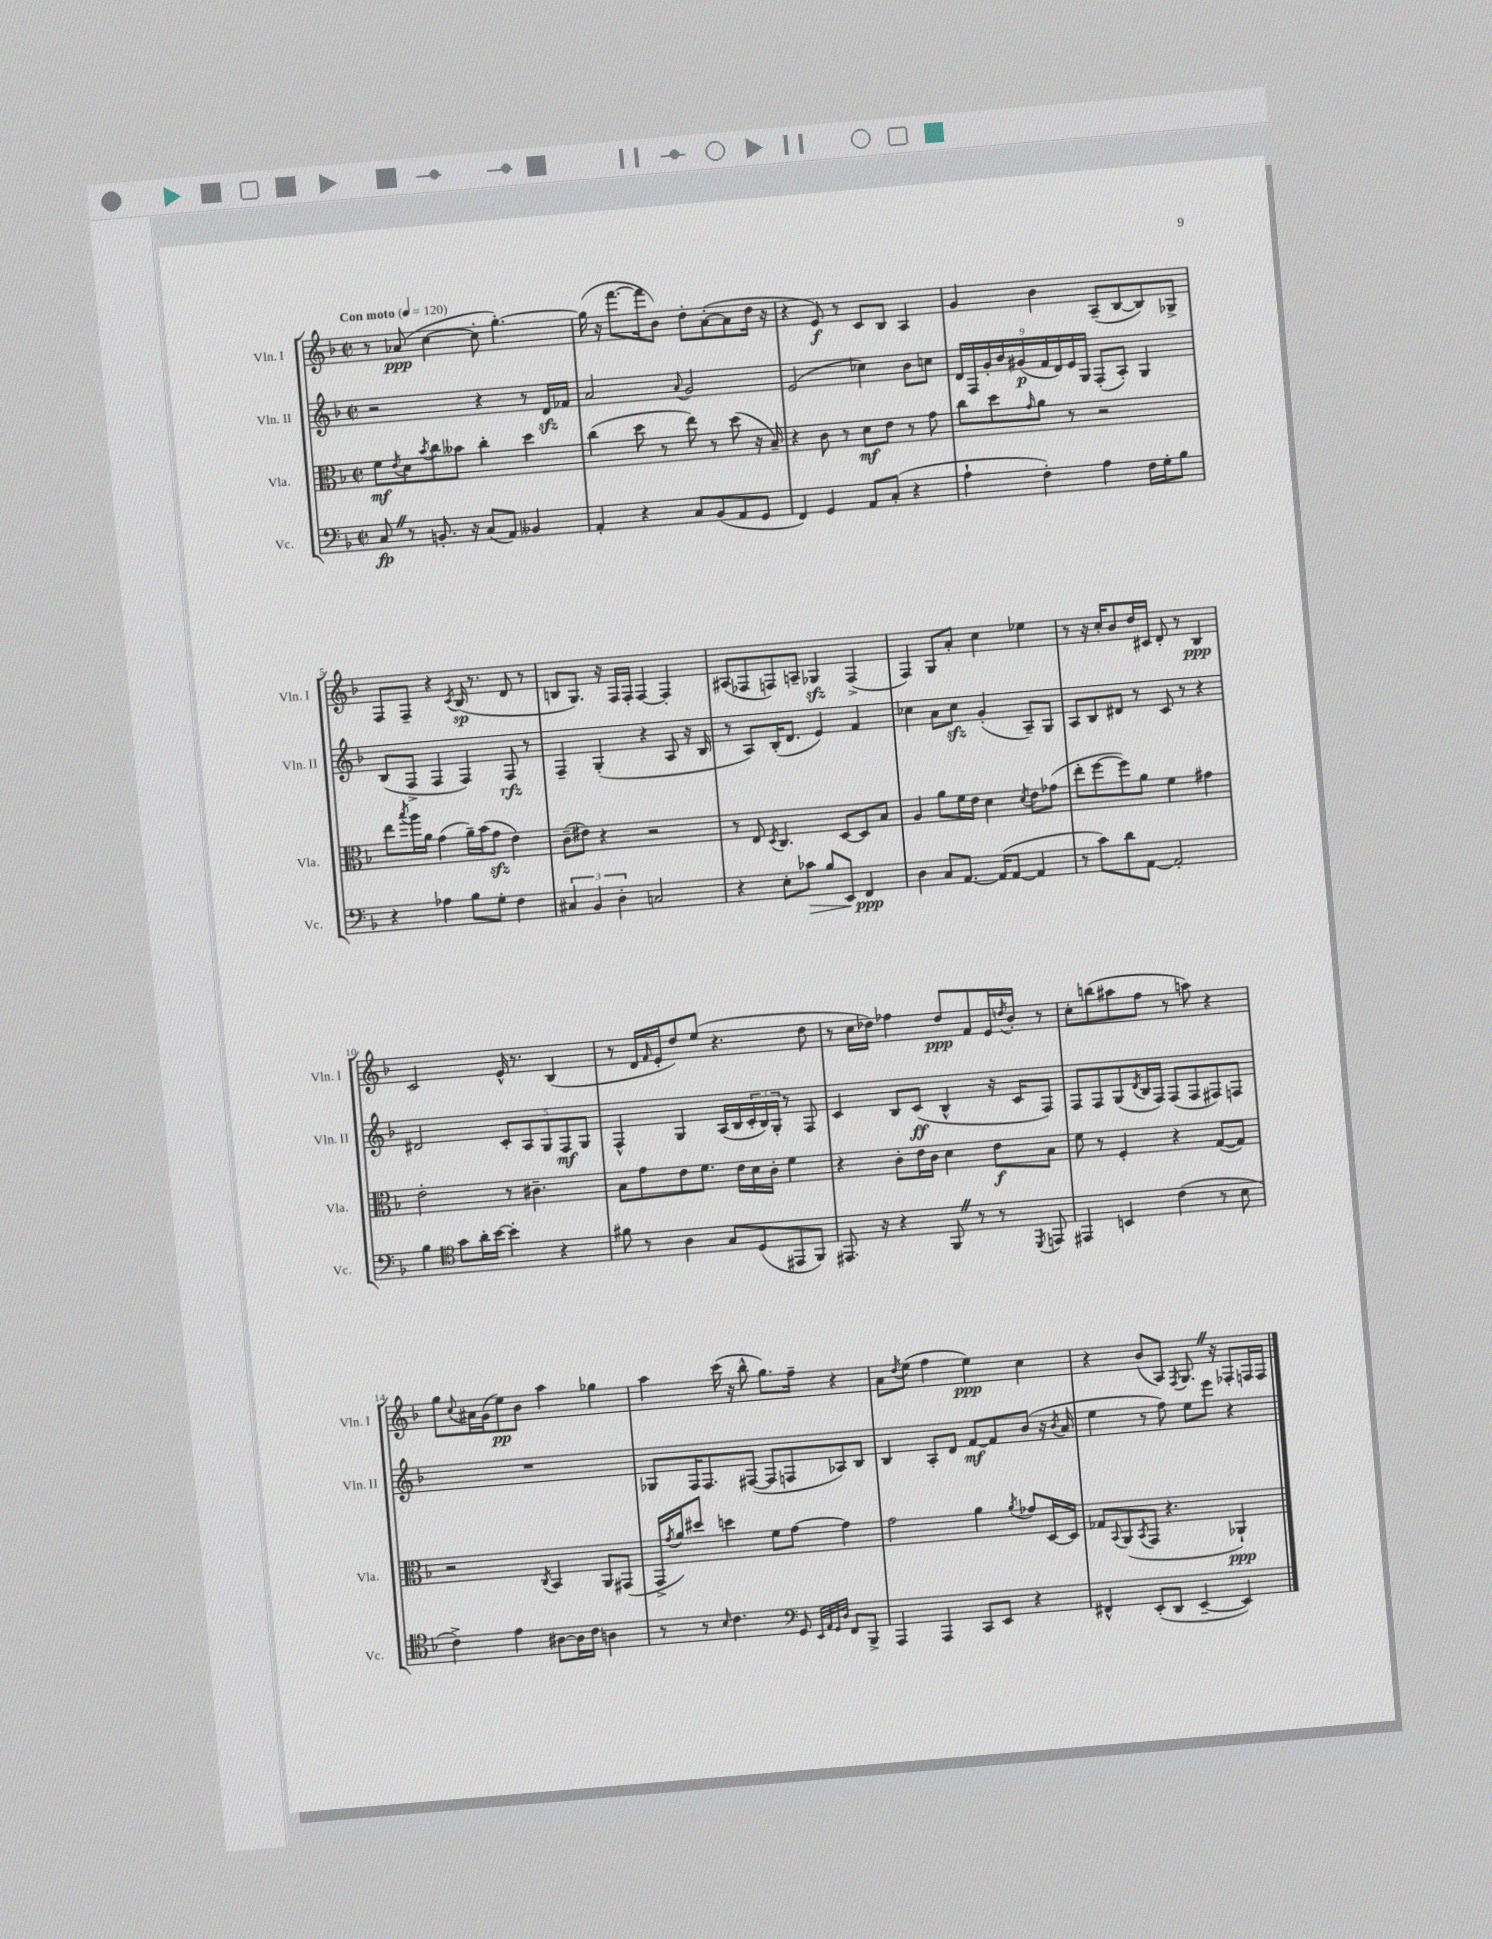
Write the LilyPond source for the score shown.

<<
\new StaffGroup <<
\new Staff = "s0" \with { instrumentName = "Vln. I" shortInstrumentName = "Vln. I" } {
    \clef treble \key f \major \defaultTimeSignature \time 2/2 \tempo "Con moto" 4 = 120
    r8 aes'8\ppp( c''4~ c''8-. g''4.~-.) |
    g''16( r16 f'''8.~ f'''16 bes'8) d''8-. a'8~-.( a'8 d''16 r16 |
    r4 e'8\f) r8 c'8 bes8 a4 |
    g'4 bes'4 a8--( bes8~ bes8) ges8-> |
    f8 f8-- r4 \acciaccatura { c'8 } bes16\sp( r8. d'8 r8 |
    b8 g8.) r16 f16 f16-. f4~ f4-. |
    ais8( fes8 f8) a8-- ges4\sfz f4->( |
    f4) g8 a'8-. c''4 ees''4 |
    r8 r16 c''16-. bes'8 d''16 cis'16 d'8-. r8 bes4\ppp |
    c'2 e'16-^ r8. bes4( |
    r8 d'16 \grace { f'16 } e'16-. d''8) e''8( r4. d''8 |
    r8 c''16 des''16) fes''4 des''8\ppp f'8 e'16 \acciaccatura { d''8 } bes'16-. r8 |
    c''8-. b''8( ais''8 f''8 r8 a''8) r4 |
    g''8 \appoggiatura { c''8 } ais'16 g'16( e''8\pp) bes'8 a''4 ges''4 |
    a''4 c'''16( r16 bes''8-^ g''8.) f''16-- r4 |
    a'8 \acciaccatura { d''8 } e''8( f''4 e''4\ppp) c''4 |
    r4 bes'8( a8) \acciaccatura { f8 } g8. \once \override BreathingSign.text = \markup { \musicglyph "scripts.caesura.straight" } \breathe r16 fes8-. f16 f16 \bar "|." |
}
\new Staff = "s1" \with { instrumentName = "Vln. II" shortInstrumentName = "Vln. II" } {
    \clef treble \key f \major \defaultTimeSignature \time 2/2
    r2 r4 r8 d'16\sfz fes'16 |
    a'2 \appoggiatura { a'8 } g'2 |
    e'2( ces''4) bes'8 c''8 |
    \tuplet 9/8 { d'16 f16 g'16-. bes'16 gis'16\p( f'16 d'16) e'16 g16 } f8-.( a8-.) g4 |
    bes8( f8-> f4 f4) f8\rfz r8 |
    f4-- g4-.( r4 a8 r16 bes16 |
    r8 a8) bes16-.( d'8. e'4) f'4 |
    ces''4 a'8 ces''8\sfz g'4-.( a8--) g8 |
    a8 bes8 dis'8 r8 c'8 r8 r4 |
    dis'2 \tuplet 5/4 { c'8-. a8 g8 f8\mf g8 } |
    f4-^ g4 a16( bes16 \tuplet 3/2 { c'16-. bes16) g16-. } r8 f8 |
    c'4 bes8 c'8\ff( bes4-^ r16 c'16 f8) |
    f8 f8 g8( \acciaccatura { d'8 } bes16 f16) f8( f8 fis8) f8 |
    R1 |
    ges8 f16 f8. fis8~( fis8 f8 aes8) bes8 |
    bes4 a8-. d'8 f'8~\mf f'8 bes'8( r16 \acciaccatura { bes'8 } a'16 |
    e''4 r8 f''8) e''8 e'''8 r4 \bar "|." |
}
\new Staff = "s2" \with { instrumentName = "Vla." shortInstrumentName = "Vla." } {
    \clef alto \key f \major \defaultTimeSignature \time 2/2
    f'8\mf \acciaccatura { e'8 } d'8 \acciaccatura { bes'8 } c''8 beses'8 c''4-. d''4 |
    c''4( d''8 r8 e''8) r8 d''8( r16 bes16--) |
    r4 c'8 r8 d'8\mf e'8 r8 g'8 |
    c''8 d''8 \grace { g'16 } a'8 r8 r2 |
    e''8 \acciaccatura { bes''8 } a''16 a'16 g'4( a'16--) bes'16( g'8\sfz e'4) |
    c'8--( eis'8) r4 r2 |
    r8 e8 \acciaccatura { d8 } c4. d8~ d8 bes8 |
    a4 a'8 f'16 e'16 d'4 \acciaccatura { d'8 } e'8 ges'8( |
    e''8-. f''8~ f''8) a'8 f'4 gis'4 |
    e'2-. r8 cis'4.-- |
    bes8 g'8 e'8 f'8. e'16 d'16 c'16-. f'4 |
    r4 c'8-. e'16 c'16 d'4 e'8\f bes8 |
    f'8 r8 f4-. r4 g8~( g8) |
    r2 \acciaccatura { c8 } bes,4 a,8 gis,8( |
    g,16-> \acciaccatura { g'8 } a'16) dis''8 d''4 f'8 g'8~ g'4 |
    g'2 a'4 \acciaccatura { a'8 } ges'8 d16~ d16 |
    ges8 \appoggiatura { bes,8 } a,8( \acciaccatura { bes,8 } g,8 r4. aes,4-!\ppp) \bar "|." |
}
\new Staff = "s3" \with { instrumentName = "Vc." shortInstrumentName = "Vc." } {
    \clef bass \key f \major \defaultTimeSignature \time 2/2
    c8\fp \once \override BreathingSign.text = \markup { \musicglyph "scripts.caesura.straight" } \breathe r8 b,8.-. r16 c8( a,8) beses,4 |
    a,4-. r4 c8 bes,8( a,8 g,8 |
    f,4) g,4 a,8 c8-.( r4 |
    a4-! f4-.) a4 f16 g16-. bes8 |
    r4 aes4 bes8 g8-. f4 |
    \tuplet 3/2 { cis4 bes,4 d4-. } c2 |
    r4 e8-. ces'8\> bes8 e,8 f,4\ppp\! |
    d4 c8 a,8.~ a,16( a,8~ a,4 |
    r8 c'8) d'8 a,8~ a,2-. |
    bes4 \clef tenor g'8 a'16-. bes'16~ bes'4-. r4 |
    fis'8 r8 a4 g8 d8( eis,8 f,8) |
    eis,8. r16 r4 f,8 \once \override BreathingSign.text = \markup { \musicglyph "scripts.caesura.straight" } \breathe r8 r8 \acciaccatura { d,8 } e,8 |
    eis,4 b,4 c'4( r8 bes8 |
    c'4->) e'4 ais8~ ais16 c'16 a4 |
    r8 r8 \grace { bes16 } c'4. \clef bass g,8 \grace { e,32 a,32 g,32 d32 } f,8 bes,,8-> |
    a,,4 a,,4 c,8 e,8 r4 |
    fis,4-^ e,8-.( d,8 e,4~-- e,4) \bar "|." |
}
>>
>>
